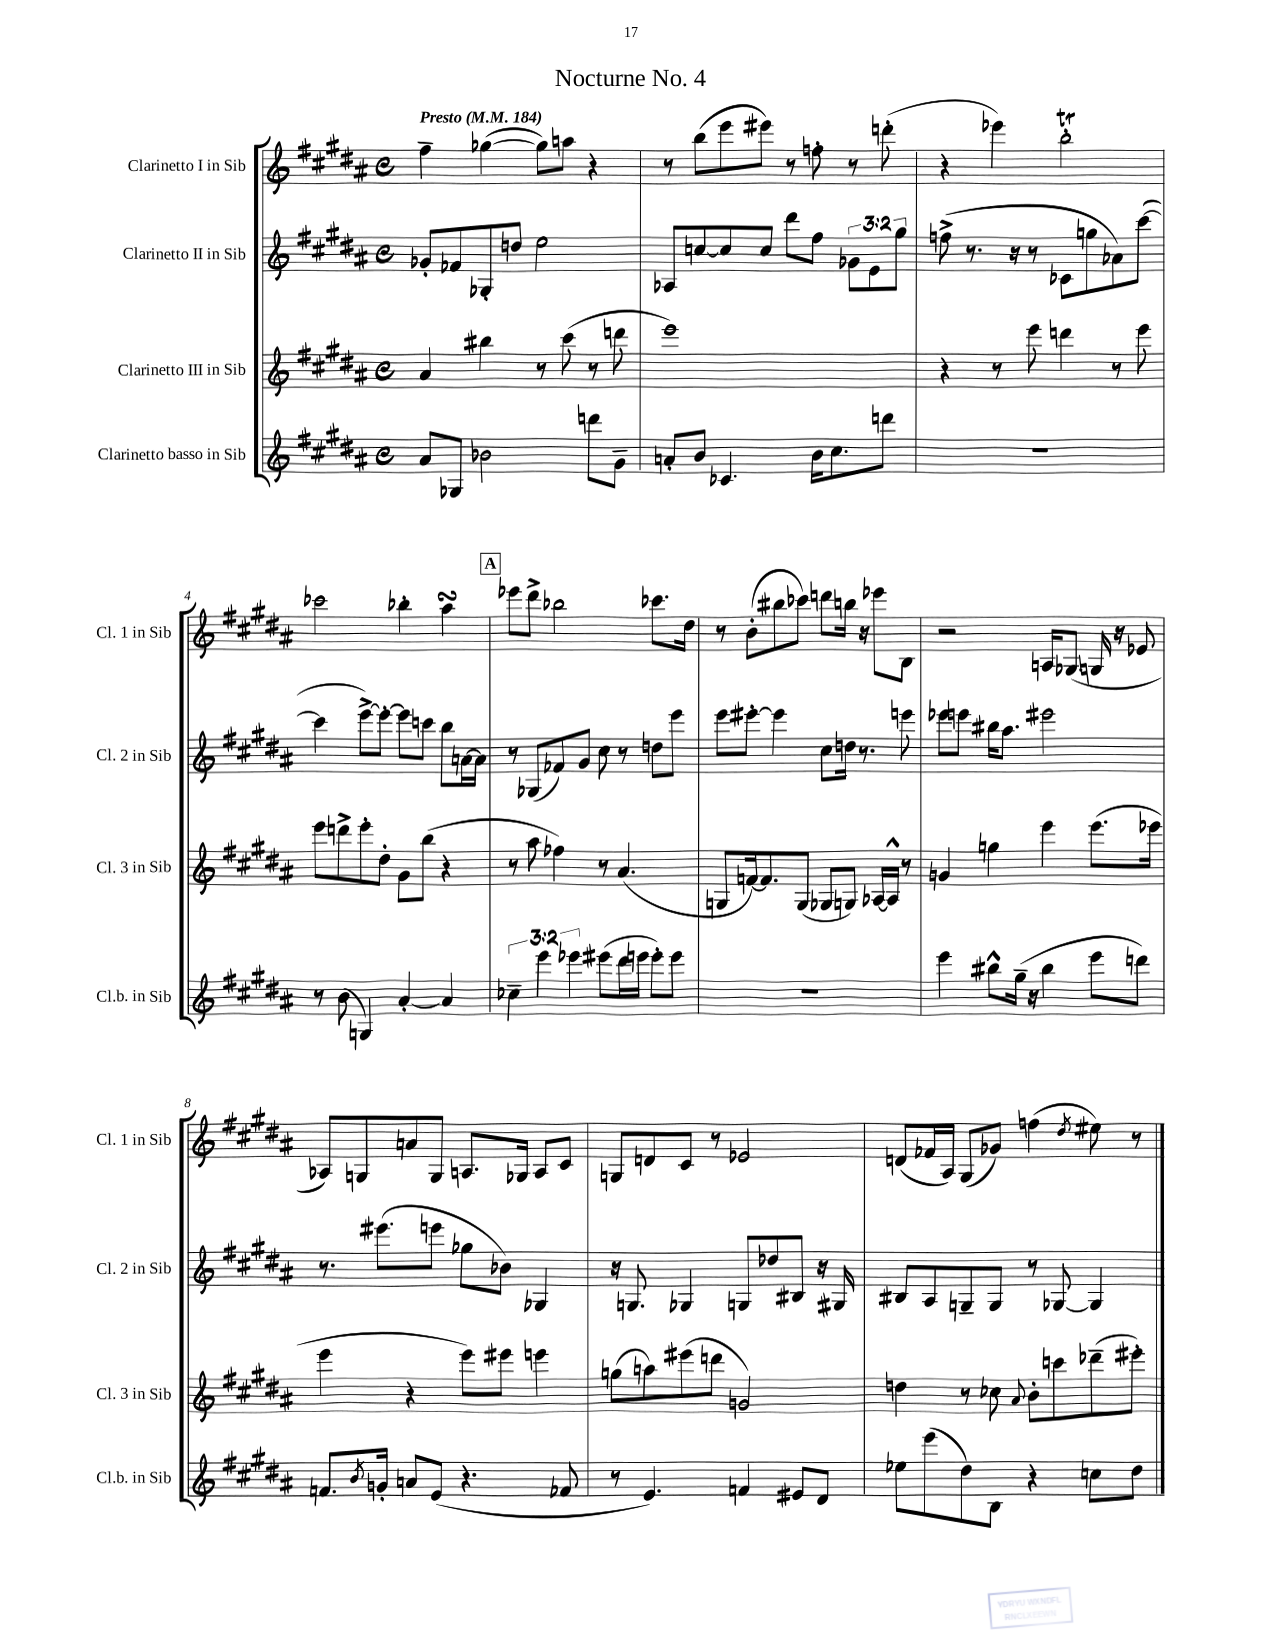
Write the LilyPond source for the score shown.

\header { title = "Nocturne No. 4" }
<<
\new StaffGroup <<
\new Staff = "s0" \with { instrumentName = "Clarinetto I in Sib" shortInstrumentName = "Cl. 1 in Sib" } {
    \clef treble \key b \major \defaultTimeSignature \time 4/4 \tempo "Presto" 4 = 184
    fis''4-- ges''4~( ges''8) a''8 r4 |
    r8 b''8( e'''8 eis'''8) r8 f''8-. r8 d'''8-.( |
    r4 ees'''4) b''2-.\trill |
    ces'''2 bes''4-. ais''4\turn |
    \mark \markup { \box "A" } ees'''8 dis'''8-> bes''2 ces'''8. dis''16 |
    r8 b'8-.( bis''8 ces'''8) d'''8 b''16 r16 ees'''8 b8 |
    r2 a16 ges8.( g16 r16 ees'8 |
    aes8) g8 a'8 g8 a8. ges16 a8 cis'8 |
    g8 d'8 cis'8 r8 ees'2 |
    d'8( fes'16 ais16) gis8( ges'8) f''4( \acciaccatura { dis''8 } eis''8) r8 \bar "|." |
}
\new Staff = "s1" \with { instrumentName = "Clarinetto II in Sib" shortInstrumentName = "Cl. 2 in Sib" } {
    \clef treble \key b \major \defaultTimeSignature \time 4/4 \override Staff.TupletNumber.text = #tuplet-number::calc-fraction-text
    ges'8-. fes'8 ges8-. d''8 e''2 |
    aes8 c''8~ c''8 c''8 dis'''8 fis''8 \tuplet 3/2 { ges'8 e'8 gis''8 } |
    f''8->( r8. r16 r8 ces'8 g''8 aes'8) cis'''8~( |
    cis'''4 e'''8~->) e'''8~-. e'''8 c'''8 b''8 a'16~ a'16 |
    \mark \markup { \box "A" } r8 ges8( fes'8) gis'8 cis''8 r8 d''8 e'''8 |
    e'''8 eis'''8~-. eis'''4 cis''8 d''16 r8. e'''8 |
    ees'''8 e'''8 bis''16 ais''8. eis'''2 |
    r8. eis'''8.( e'''8 ges''8 bes'8) ges4 |
    r16 g8. ges4 g8 des''8 bis8 r16 gis16 |
    bis8 ais8 g8-- g8 r8 ges8~ ges4 \bar "|." |
}
\new Staff = "s2" \with { instrumentName = "Clarinetto III in Sib" shortInstrumentName = "Cl. 3 in Sib" } {
    \clef treble \key b \major \defaultTimeSignature \time 4/4
    ais'4 bis''4 r8 cis'''8( r8 d'''8 |
    e'''1) |
    r4 r8 e'''8 d'''4 r8 e'''8 |
    e'''8 d'''8-> e'''8-. dis''8-. gis'8 b''8( r4 |
    \mark \markup { \box "A" } r8 ais''8 fes''4) r8 ais'4.( |
    g8 f'16~) f'8. g8( ges8 g8) aes16~ aes16-^ r8 |
    g'4 g''4 e'''4 e'''8.( ees'''16 |
    e'''4 r4 e'''8) eis'''8 e'''4 |
    g''8( a''8) eis'''8( d'''8 g'2) |
    d''4 r8 ces''8 \appoggiatura { ais'8 } b'8-. c'''8 des'''8--( eis'''8-.) \bar "|." |
}
\new Staff = "s3" \with { instrumentName = "Clarinetto basso in Sib" shortInstrumentName = "Cl.b. in Sib" } {
    \clef treble \key b \major \defaultTimeSignature \time 4/4 \override Staff.TupletNumber.text = #tuplet-number::calc-fraction-text
    ais'8 ges8 bes'2 d'''8 gis'8-- |
    a'8-. b'8 ces'4. b'16 cis''8. d'''8 |
    R1 |
    r8 b'8( g4) ais'4~-. ais'4 |
    \mark \markup { \box "A" } \tuplet 3/2 { ces''4-- e'''4 ees'''4 } eis'''8( dis'''16 e'''16 e'''8-.) e'''8 |
    R1 |
    e'''4 bis''8-^ gis''16--( r16 bis''4 e'''8 d'''8) |
    f'8. \acciaccatura { b'8 } g'16-. a'8 e'8( r4. fes'8 |
    r8 e'4.) f'4 eis'8 dis'8 |
    ees''8 e'''8( dis''8) b8 r4 c''8 dis''8 \bar "|." |
}
>>
>>
